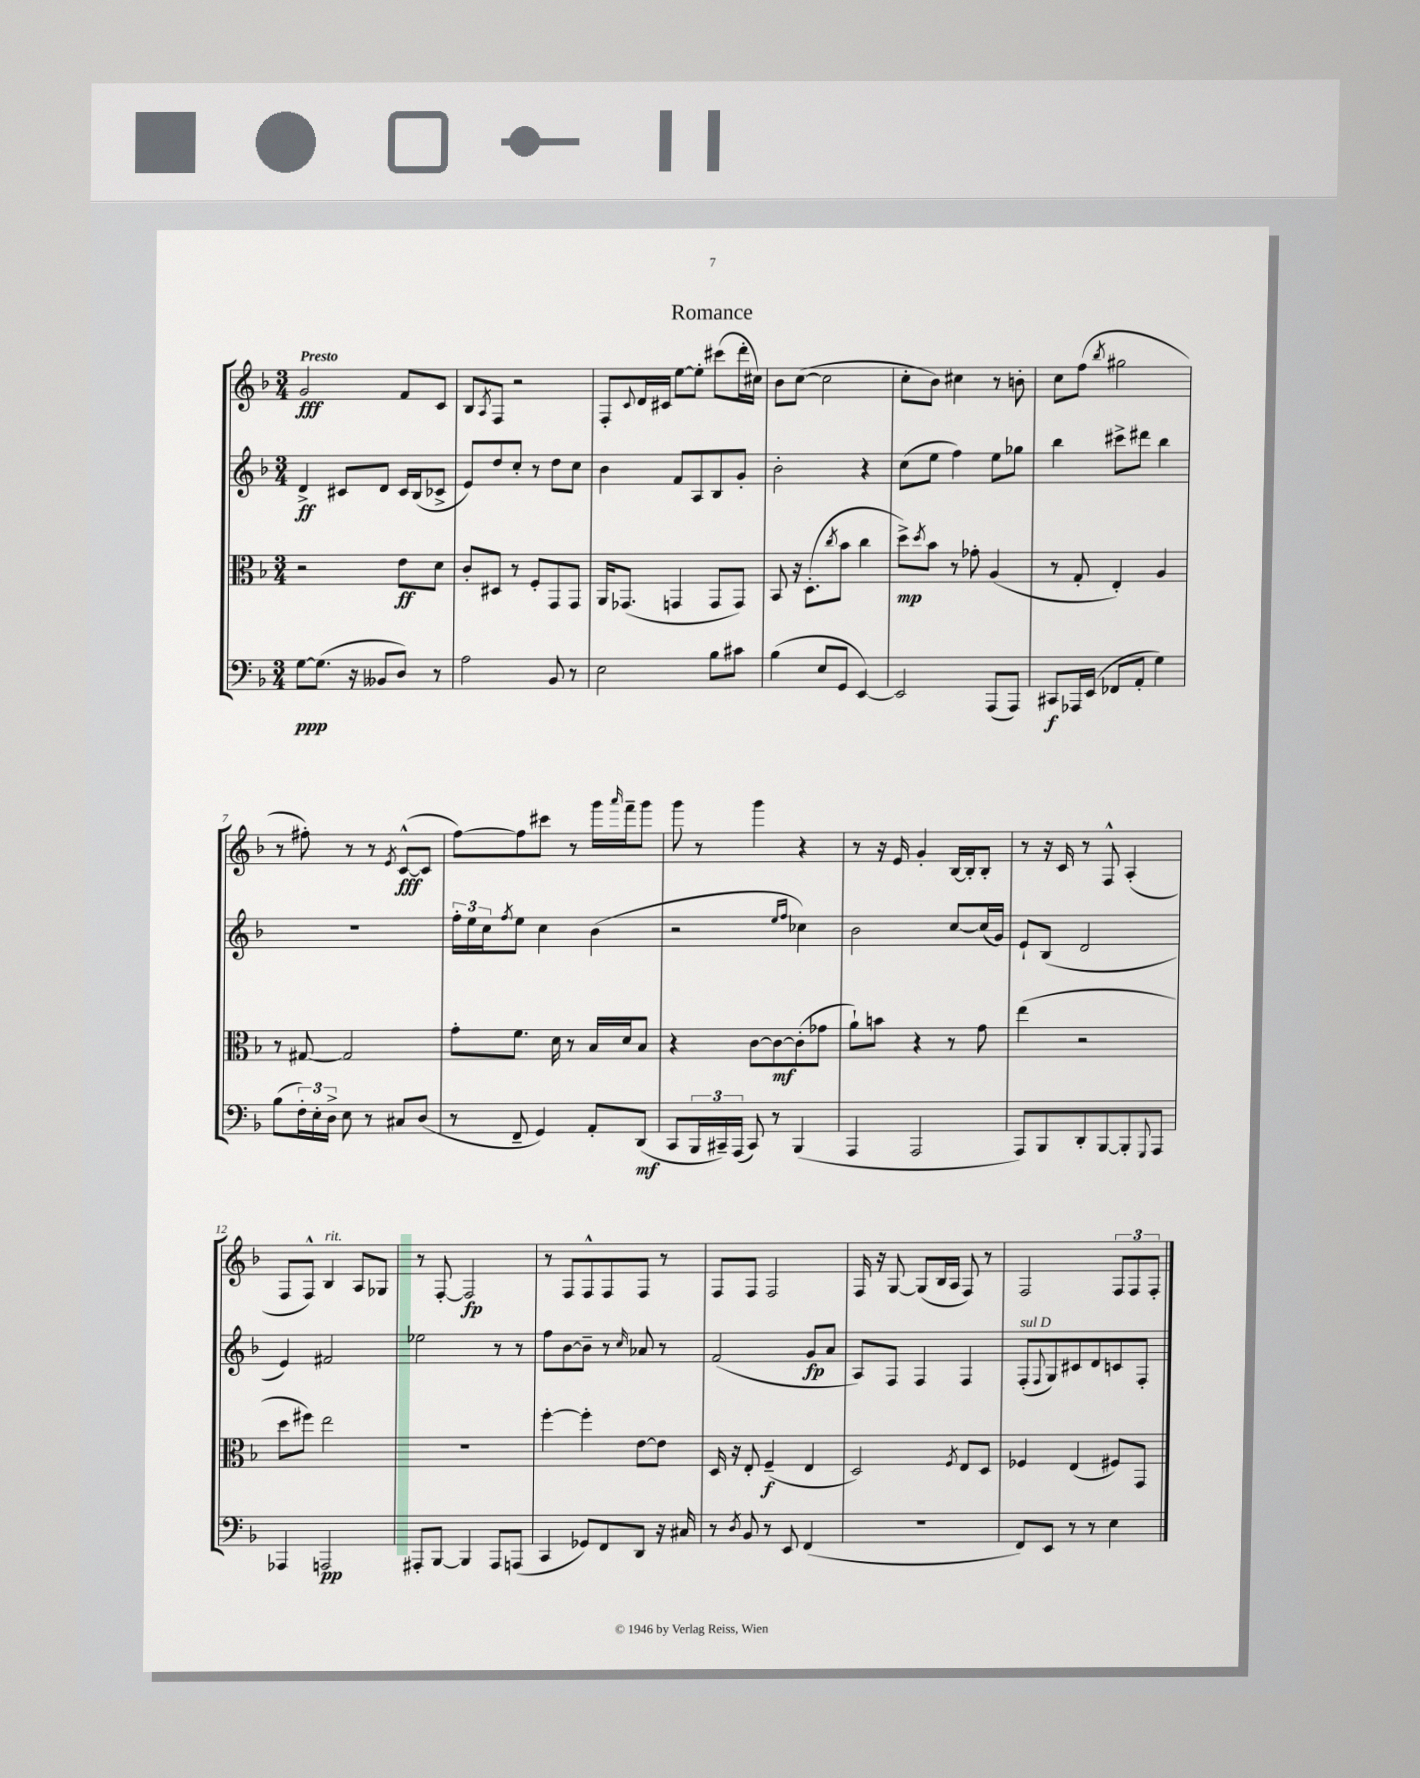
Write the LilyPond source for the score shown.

\header { title = "Romance" }
<<
\new StaffGroup <<
\new Staff = "s0" {
    \clef treble \key f \major \numericTimeSignature \time 3/4 \tempo "Presto"
    g'2\fff f'8 c'8 |
    bes8 \acciaccatura { a8 } f8 r2 |
    f8-. \appoggiatura { c'8 } d'16 cis'16 e''8~ e''8-. cis'''8( d'''16-. cis''16) |
    bes'8 c''8~( c''2 |
    c''8-. bes'8) cis''4 r8 b'8-. |
    c''8 f''8( \acciaccatura { bes''8 } gis''2 |
    r8 fis''8-.) r8 r8 \acciaccatura { e'8 } c'8~-^\fff( c'8 |
    f''8~) f''8 cis'''8 r8 g'''16 \grace { a'''16 } f'''16-- g'''8 |
    g'''8 r8 g'''4 r4 |
    r8 r16 e'16 g'4-. bes16~ bes16-. bes8-. |
    r8 r16 c'16 r8 f8-^ a4-.( |
    f8 f8-^) bes4^\markup { \italic "rit." } a8 ges8 |
    r8 f8~-. f2\fp |
    r8 f8 f8-^ f8 f8 r8 |
    f8 f8 f2 |
    f16 r16 g8~ g8( bes16 a16 f8) r8 |
    f2 \tuplet 3/2 { f8 f8 f8-. } \bar "|." |
}
\new Staff = "s1" {
    \clef treble \key f \major \numericTimeSignature \time 3/4
    d'4->\ff cis'8 d'8 cis'16 bes16( ces'8-> |
    e'8) d''8 c''8-. r8 d''8 c''8 |
    bes'4 f'8 a8 bes8 g'8-. |
    bes'2-. r4 |
    c''8( e''8 f''4) e''8 ges''8 |
    bes''4 cis'''8-> dis'''8 bes''4 |
    R2. |
    \tuplet 3/2 { f''16-. e''16 c''16 } \acciaccatura { f''8 } e''8 c''4 bes'4( |
    r2 \grace { e''16 f''16 } ces''4) |
    bes'2 c''8~ c''16( g'16) |
    e'8-! bes8( d'2 |
    e'4) fis'2 |
    ees''2 r8 r8 |
    f''8 bes'8~ bes'8-- r8 \grace { c''16 } aes'8 r8 |
    f'2( g'8\fp a'8 |
    a8) f8 f4 f4 |
    f8-.^\markup { \italic "sul D" }( \appoggiatura { f8 } g8) cis'8 d'8 c'8 f8-. \bar "|." |
}
\new Staff = "s2" {
    \clef alto \key f \major \numericTimeSignature \time 3/4
    r2 e'8\ff d'8 |
    c'8-. dis8 r8 f8-. g,8 g,8 |
    a,16 ges,8.( g,4 g,8 g,8) |
    bes,8 r16 d8.-.( \acciaccatura { c''8 } bes'8 c''4 |
    d''8->\mp) \acciaccatura { d''8 } bes'8 r8 ges'8-. a4( |
    r8 g8-. e4-.) a4 |
    r8 gis8~ gis2 |
    g'8-. f'8. d'16 r8 bes16 d'16 bes8 |
    r4 c'8~ c'8~\mf c'8-.( ges'8 |
    a'8-!) b'8 r4 r8 g'8 |
    e''4( r2 |
    d''8 fis''8) e''2 |
    R2. |
    f''4~-. f''4-. e'8~ e'8 |
    d16 r16 e8-. f4--\f( e4 |
    d2) \acciaccatura { f8 } e8 d8 |
    fes4 e4( fis8) g,8 \bar "|." |
}
\new Staff = "s3" {
    \clef bass \key f \major \numericTimeSignature \time 3/4
    g8~\ppp g8.( r16 beses,8 d8) r8 |
    a2 bes,8 r8 |
    e2 bes8 cis'8 |
    bes4( e8 g,8 e,4~) |
    e,2 a,,8( a,,8) |
    cis,8\f aes,,16 e,16( fes,8 a,8-. g4) |
    bes8( \tuplet 3/2 { f16-.) e16-. d16-> } e8 r8 cis8 d8( |
    r8 f,8-- g,4) a,8-. d,8\mf( |
    c,8 \tuplet 3/2 { bes,,16 cis,16--) a,,16( } cis,8) r8 bes,,4( |
    a,,4 a,,2 |
    a,,8) bes,,8 d,8-. bes,,8~ bes,,8-. \appoggiatura { g,,8 } a,,8 |
    aes,,4 a,,2\pp |
    ais,,8-. bes,,8~ bes,,4 ais,,8 a,,8( |
    c,4 ges,8) f,8 d,8 r16 cis16 |
    r8 \acciaccatura { d8 } bes,8 r8 e,8 f,4( |
    R2. |
    f,8) e,8 r8 r8 e4 \bar "|." |
}
>>
>>
